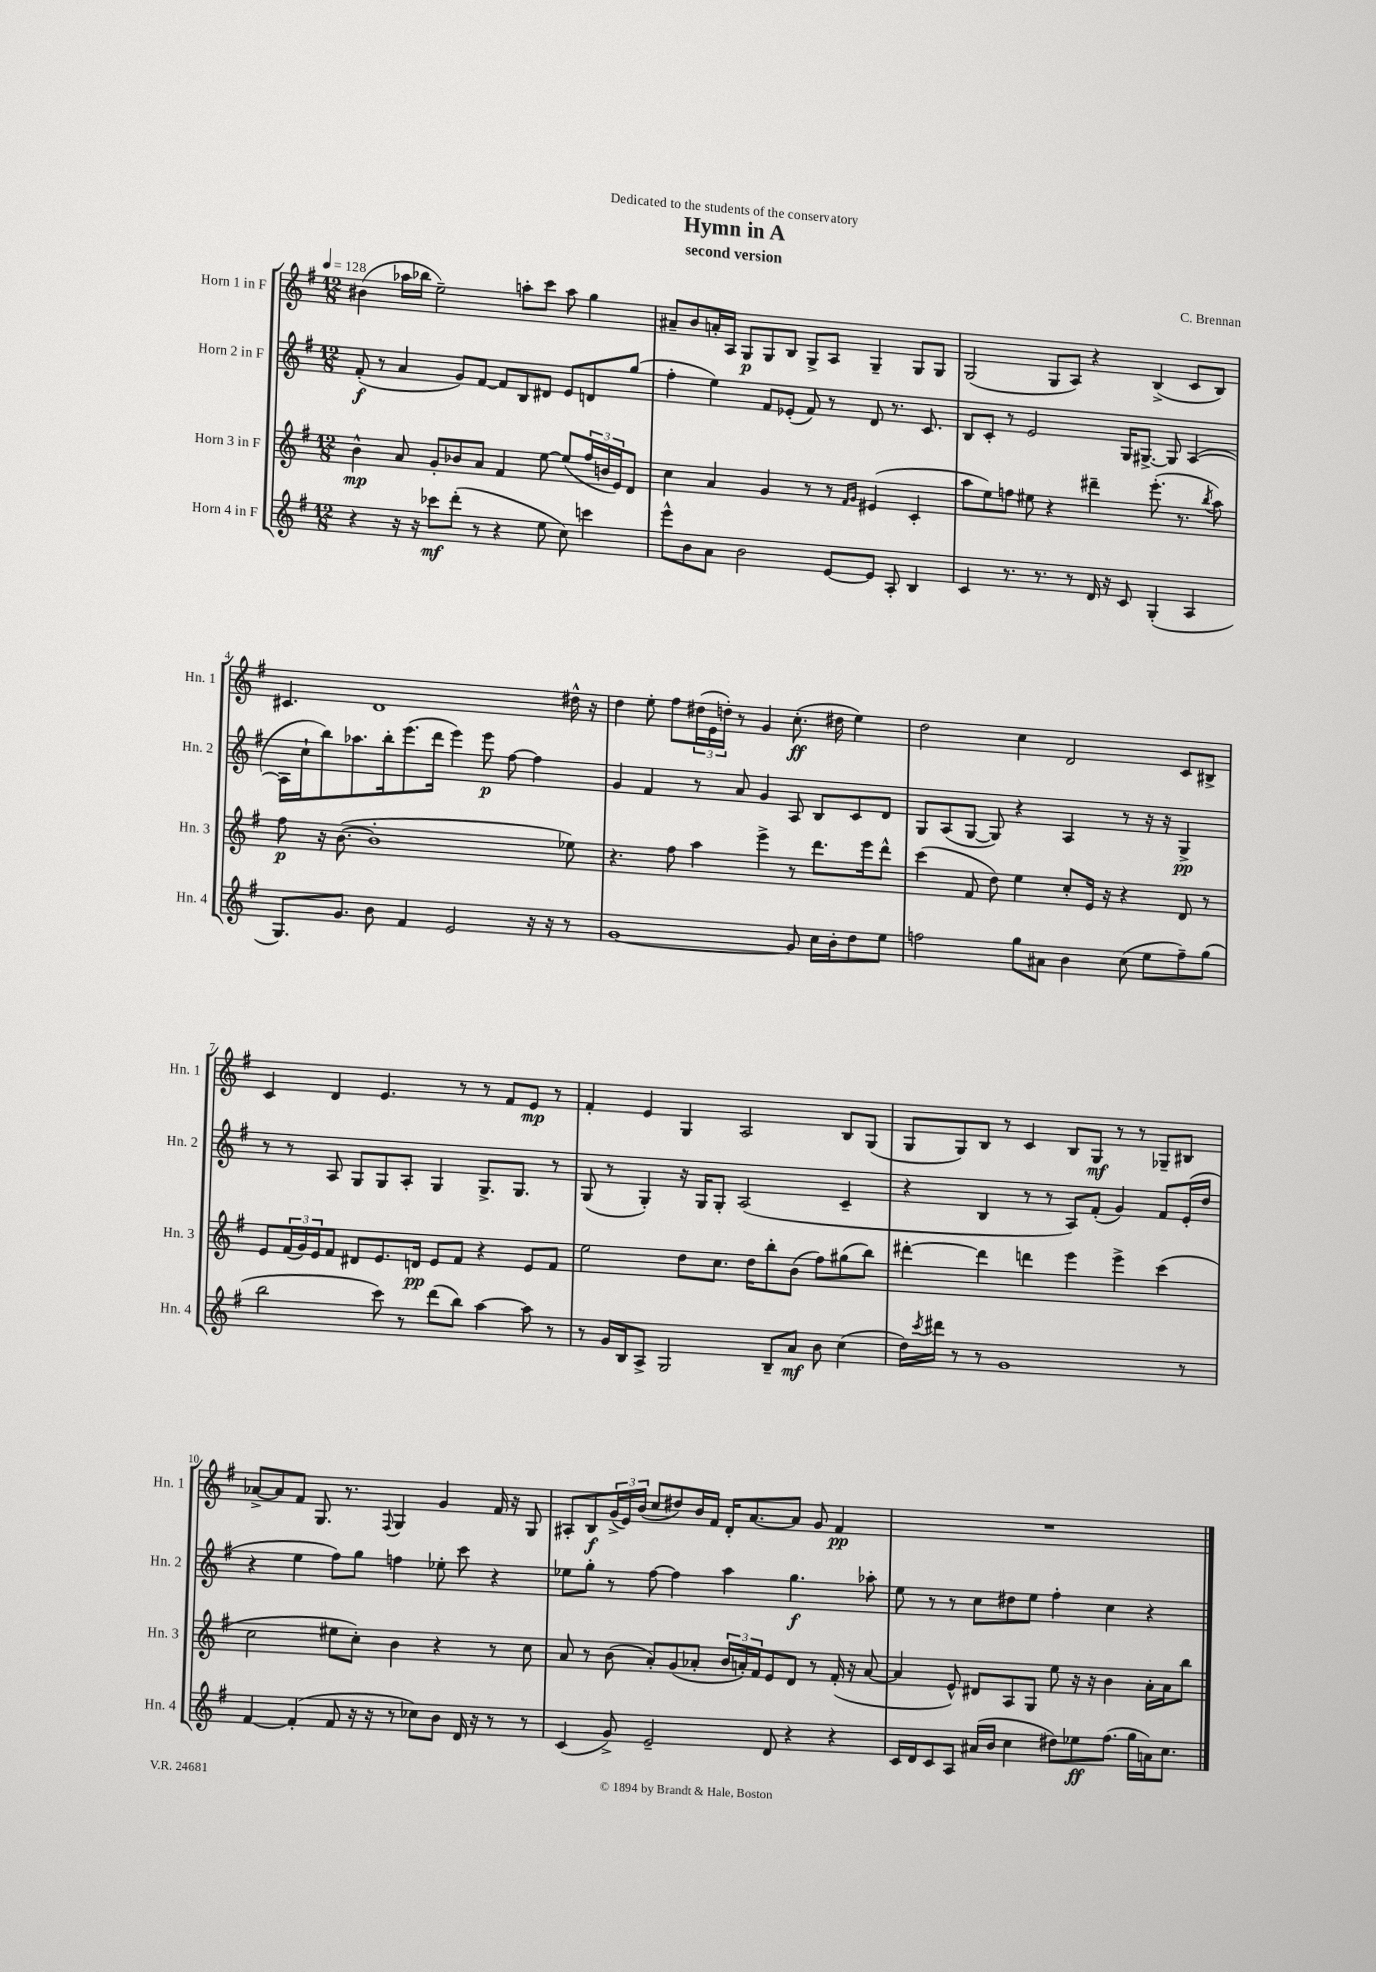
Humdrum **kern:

**kern	**kern	**kern	**kern
*staff4	*staff3	*staff2	*staff1
*clefG2	*clefG2	*clefG2	*clefG2
*k[f#]	*k[f#]	*k[f#]	*k[f#]
*M12/8	*M12/8	*M12/8	*M12/8
*MM128	*MM128	*MM128	*MM128
4r	4b^^\	(8f#'/	(4b#\
.	.	8r	.
16r	8a/	4a/	16aa-\LL
16r	.	.	16bb-\JJ
8ccc-\L	8g'/L	.	2ee~\)
(8ddd'\J	8b-/	8g/L)	.
8r	8a/J	[8f#/J	.
4r	4f#/	8f#/]L	.
.	.	8B/	8aa'\L
8ee\	[8ee\	8d#/J	8ccc\J
8cc\)	(8ee/]L	8e/L	8aa\
4ccc\	24ff#/L	8d/	4gg\
.	24b/	.	.
.	24e/J)	.	.
.	8d/J	(8gg/J	.
=	=	=	=
8eee^^\L	4cc\	4ff#'\	8a#~/L
8b\	.	.	8b/
8a\J	4a/	4ee\)	16a'/L
.	.	.	16A/JJ
2b\	.	.	8G/L
.	4g/	8f#/L	8G/
.	.	(8e-'/J	8B/J
.	8r	8f#/)	8G^/L
[8e/L	8r	8r	8A/J
.	16qqf#/LL	.	.
.	16qqg/JJ	.	.
8e/]J	(4e#/	8d/	4G~/
8A'/	.	8.r	.
4B/	4c'/	.	8G/L
.	.	8.c/	.
.	.	.	8G/J
=	=	=	=
4c/	8aa\L	8B/L	(2G/
.	8ee\)	8c'/J	.
8.r	8ff\J	8r	.
.	8ee#\	2e/	.
8.r	.	.	.
.	4r	.	8G/L
8r	.	.	8A/J)
16d/	4ddd#~\	.	4r
16r	.	.	.
8c/	.	16G/LK	.
.	.	[8.G#^/J	.
(4G'/	(8.eee'\	.	(4B^/
.	.	8G#/]	.
.	8.r	.	.
4A/	.	([4A/	8c/L
.	8qbb/	.	.
.	8aa\)	.	8B/J)
=	=	=	=
8.G/L)	8ff#\	16A\]LL	4.c#/
.	.	16cc`\J	.
.	16r	8bb\)	.
8.g/J	([8.b\	.	.
.	.	8.aa-\	.
8b\	1b']	.	1d
.	.	16bb'\k	.
4f#/	.	(8.eee\	.
.	.	16ddd\Jk	.
2e/	.	4eee\)	.
.	.	8eee\	.
.	.	[8ff#\	.
16r	.	4ff#\]	.
16r	.	.	.
8r	8ee-\)	.	16dd#^^\
.	.	.	16r
=	=	=	=
[1g	4.r	4g/	4dd\
.	.	4f#/	8ee'\
.	8ff#\	.	8ff#\L
.	4aa\	8r	(24dd#\L
.	.	.	24e\
.	.	.	24dd'\JJ)
.	.	8a/	8r
.	4eee^\	4g/	4g/
8g/]	8r	8A/	(8.cc'\
16cc\LL	8.ddd\L	8B/L	.
16b'\J	.	.	16dd#\
8dd\	.	8c/	4ee\)
.	16eee\k	.	.
8ee\J	8ddd^^\J	8d/J	.
=	=	=	=
2ff\	(4ccc\	8G/L	2dd\
.	.	(8A/	.
.	8f#/	[8G/J	.
.	8dd\)	8G/])	.
8gg\L	4ee\	4r	4cc\
8a#\J	.	.	.
4b\	8cc'/L	4A/	2d/
.	16e/Jk	.	.
.	16r	.	.
(8cc\	4r	8r	.
8ee\L	.	16r	.
.	.	16r	.
8ff~\)	8d/	4G^/	8c/L
(8gg\J	8r	.	8B#^/J
=	=	=	=
2bb\	8e/L	8r	4c/
.	(24f#/L	8r	.
.	24g/)	.	.
.	24e/J	.	.
.	8f#/J	8A/	4d/
.	8d#/L	8G/L	.
8ccc\)	8.e/	8G/	4.e/
8r	.	8A'/J	.
.	16d/Jk	.	.
(8ddd\L	8e/L	4G/	.
8bb\J)	8f#/J	.	8r
[4aa\	4r	8.G^/L	8r
.	.	.	8f#/L
.	.	8.G/J	.
8aa\]	8e/L	.	8e/J
8r	8f#/J	8r	8r
=	=	=	=
8r	2ee\	(8G/	4f#'/
16g/LL	.	8r	.
16B/J	.	.	.
8A^/J	.	4G'/)	4e/
2G/	.	.	.
.	8dd\L	16r	4G/
.	.	16G/LK	.
.	8.cc\J	8G'/J	.
.	.	(2A/	2A/
.	16dd\LK	.	.
8B~/L	8bb'\	.	.
8a/J	(8b\J	.	.
8b\	8ff#\L)	.	.
(4cc\	(8gg#\	4c~/	8B/L
.	8bb\J)	.	(8G/J
=	=	=	=
16dd\LL)	[4ddd#'\	4r	8G/L
8qccc/	.	.	.
16ddd#\JJ	.	.	.
8r	.	.	8G/)
8r	4ddd#\]	4B/	8B/J
1g	.	.	8r
.	4ddd\	8r	4c/
.	.	8r	.
.	4eee\	8A/L)	8B/L
.	.	(8f#'/J	8G/J
.	4eee^\	4g/)	8r
.	.	.	8r
.	(4ccc\	8f#/L	8G-~/L
8r	.	(16e'/L	8B#/J
.	.	16dd/JJ	.
=	=	=	=
[4f#/	2cc\	4r	[8a-^/L
.	.	.	8a-/]
(4f#'/]	.	4ee\	8f#/J
.	.	.	8.G/
8f#/	8ee#\L	8ff#\L)	.
.	.	.	8.r
16r	8cc'\J)	8gg\J	.
16r	.	.	.
.	.	.	8qqF#/
8r	4b\	4ff\	4G/
8cc-\L)	.	.	.
8b\J	4r	8ee-'\	4g/
16d/	.	8ccc\	.
16r	.	.	.
8r	8r	4r	16f#/
.	.	.	16r
8r	8cc\	.	8G/
=	=	=	=
(4c/	8a/	8ee-\L	8A#'/L
.	8r	8gg'\J	8B/
8g^/)	(8b\	8r	(24g^/L
.	.	.	24e/)
.	.	.	(24b/JJ
2e~/	8a'/L)	[8ff#\	8cc/L
.	(8g/	4ff#\]	8dd#/)
.	8a-'/J	.	16b/L
.	.	.	16f#/JJ
.	24b/LL	4aa\	16d'/LK
.	24a'/)	.	.
.	.	.	[8.a/
.	24f#/J	.	.
8d/	8e/	.	.
4r	8d/J	4.gg\	8a/]J
.	8r	.	8g/
4r	(16f#'/	.	4f#/
.	16r	.	.
.	[8a/	8aa-'\	.
=	=	=	=
16c/LL	4a/]	8ee\	1.r
16d/J	.	.	.
8c/	.	8r	.
8A/J	8e^^/)	8r	.
(16a#/LL	8d#/L	8cc\L	.
16b/JJ	.	.	.
4cc\	8A/	8dd#\	.
.	8G/J	8ee\J	.
8dd#\L)	8ee\	4ff#'\	.
8ee-\	16r	.	.
.	16r	.	.
(8.ff#\J	4b\	4cc\	.
16gg\LL	.	.	.
16a\J)	16a'\LL	4r	.
8.cc\J	16a\J	.	.
.	8bb\J	.	.
==	==	==	==
*-	*-	*-	*-
